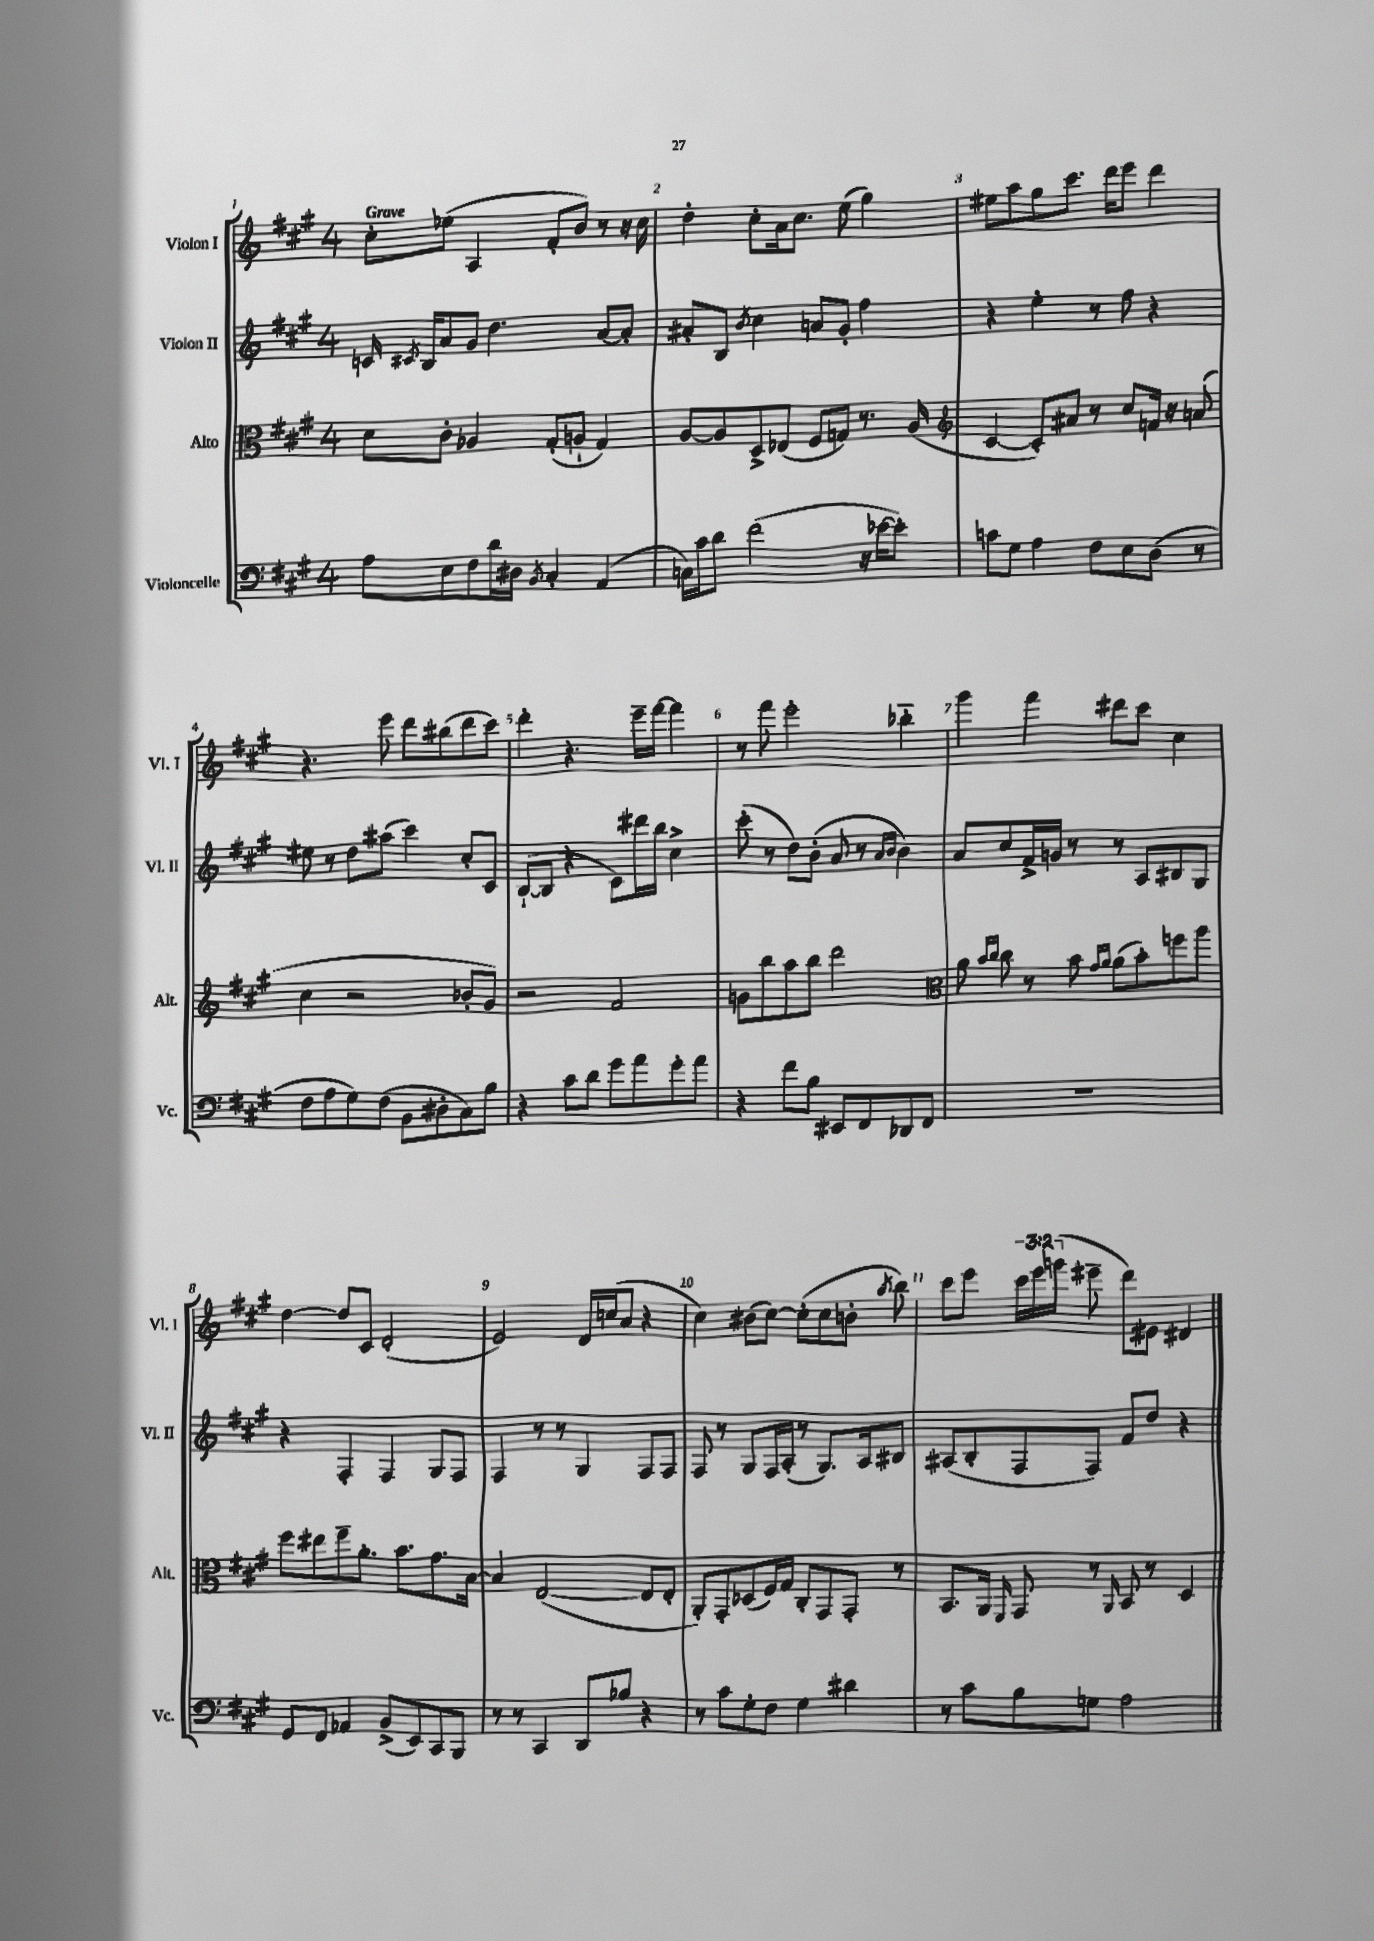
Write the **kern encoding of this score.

**kern	**kern	**kern	**kern
*staff4	*staff3	*staff2	*staff1
*clefF4	*clefC3	*clefG2	*clefG2
*k[f#c#g#]	*k[f#c#g#]	*k[f#c#g#]	*k[f#c#g#]
*M4/4	*M4/4	*M4/4	*M4/4
8A\L	8d\L	16c/	8cc#'\L
.	.	8qc#/	.
.	.	16B/LK	.
8E\	8c#'\J	8a/	(8ee-\J
8F#\	4A-/	8g#/J	4A/
16d\L	.	4.dd\	.
16D#\JJ	.	.	.
8qBB/	.	.	.
4C#'/	(8G#'/L	.	8f#'/L
.	8A`/J	.	8b/J)
(4AA/	4G#/)	[8a/L	8r
.	.	8a'/]J	16r
.	.	.	16cc#\
=	=	=	=
16C\LL)	[8A/L	8a#'/L	4dd'\
16c#\J	.	.	.
8d\J	8A/]	8B/J	.
.	.	8qb/	.
(2f#\	8D^/	4cc#\	8cc#'\L
.	(8E-/J	.	16a\k
.	.	.	8.cc#\J
.	8F#/L	8a/L	.
.	8G/J)	8g#'/J	(8ee\
16r	8.r	4ff#\	4gg#\)
[16e-\LK	.	.	.
8e-'\]J)	.	.	.
.	(16A/	.	.
=	=	=	=
*	*clefG2	*	*
8c\L	[4c#/	4r	8ee#\L
8G#\J	.	.	8aa\
4A\	8c#'/]L)	4ee'\	8gg#\
.	8a#/J	.	8.ccc#\J
8F#\L	8r	8r	.
.	.	.	16ddd\LK
8E\	8cc#/L	8ff#\	8eee\J
(8D\J	16f/Jk	4r	4ddd\
.	16r	.	.
8r	(8a/	.	.
=	=	=	=
8F#\L	4cc#\	8ee#\	4.r
8A\	.	8r	.
8G#\)	2r	8dd\L	.
(8F#\J	.	(8aa#\J	8eee\
8BB\L	.	4ccc#\)	8ddd\L
8D#'\	.	.	(8bb#\
8C#\)	8b-'/L	8cc#'/L	8ddd\
8B\J	8g#/J)	8c#/J	8ccc#\J)
=	=	=	=
4r	2r	([8B`/L	4ddd'\
.	.	8B/]J	.
8c#\L	.	4r	4.r
8d\J	.	.	.
8g#\L	2f#/	8c#\L)	.
8a\	.	16ddd#\L	16eee~\LL
.	.	16bb\JJ	[16fff#\JJ
8g#'\	.	4cc#^\	4fff#\]
8a\J	.	.	.
=	=	=	=
4r	8g\L	(8ccc#'\	8r
.	8bb\	8r	8fff#\
8f#\L	8aa\	8dd\L)	2eee'\
8B\J	8bb\J	(8b'\J	.
8EE#/L	2ddd\	8a/	.
8FF#/	.	8r	.
.	.	16qqa/LL	.
.	.	16qqb/JJ	.
8DD-/	.	4b\)	4bb-'~\
8FF#/J	.	.	.
=	=	=	=
*	*clefC3	*	*
1r	8a\	8a/L	4ggg#\
.	16qqb/LL	.	.
.	16qqcc#/JJ	.	.
.	8cc#\	8cc#/	.
.	8r	16f#^/L	4fff#\
.	.	16g/JJ	.
.	8b\	8r	.
.	16qqg#/LL	.	.
.	16qqa/JJ	.	.
.	(8a\L	8r	8ddd#\L
.	8b'\)	8A/L	8ccc#\J
.	8ff\	8B#/	4cc#\
.	8aa\J	8G#/J	.
=	=	=	=
8GG#/L	8ff#\L	4r	[4dd\
8FF#/J	8ee#\	.	.
4AA-/	8ff#~\	4F#'/	8dd/]L
.	8.a'\J	.	8c#/J
(8BB^/L	.	4F#/	(2d'/
.	8.b\L	.	.
8EE/)	.	.	.
8CC#/	8.g#\	8G#/L	.
8BBB/J	.	8F#/J	.
.	[16B\Jk	.	.
=	=	=	=
8r	4B/]	4F#/	2e/)
8r	.	.	.
4CC#/	([2E/	8r	.
.	.	8r	.
8DD/L	.	4G#/	16d/LL
.	.	.	(16cc/J
8B-/J	.	.	8a/J
4r	8E/]L	8F#/L	4r
.	8E'/J	8F#/J	.
=	=	=	=
8r	8AA'/L)	8F#/	4cc#\)
8c#\L	8GG#'/	8r	.
8G#'\	(8D-/	8G#/L	(8b#\L
8F#\J	16F#/L)	16F#/L	[8cc#\J)
.	16G#/JJ	(16A'/JJ	.
4G#\	8C#'/L	8r	(8cc#'\]L
.	8GG#/	8.G#/L)	8cc#\
4d#\	8GG#'/J	.	8b'\J
.	.	16A/k	.
.	.	.	8qaa/
.	8r	8B#/J	8bb\)
=	=	=	=
8r	8.BB/L	(8A#/L	8ccc#\L
8c#\L	.	8B'/	8eee\J
.	16AA/Jk	.	.
.	16qqFF#/	.	.
8B\	8GG#/	8F#/	24ccc#\LL
.	.	.	24eee\
.	.	.	(24ggg\JJ
8G\J	8r	8F#/J)	8eee#~\
.	16qqAA/	.	.
2A\	8BB/	8f#/L	8ddd\L)
.	8r	8dd/J	8e#\J
.	4D/	4r	4d#/
==	==	==	==
*-	*-	*-	*-
